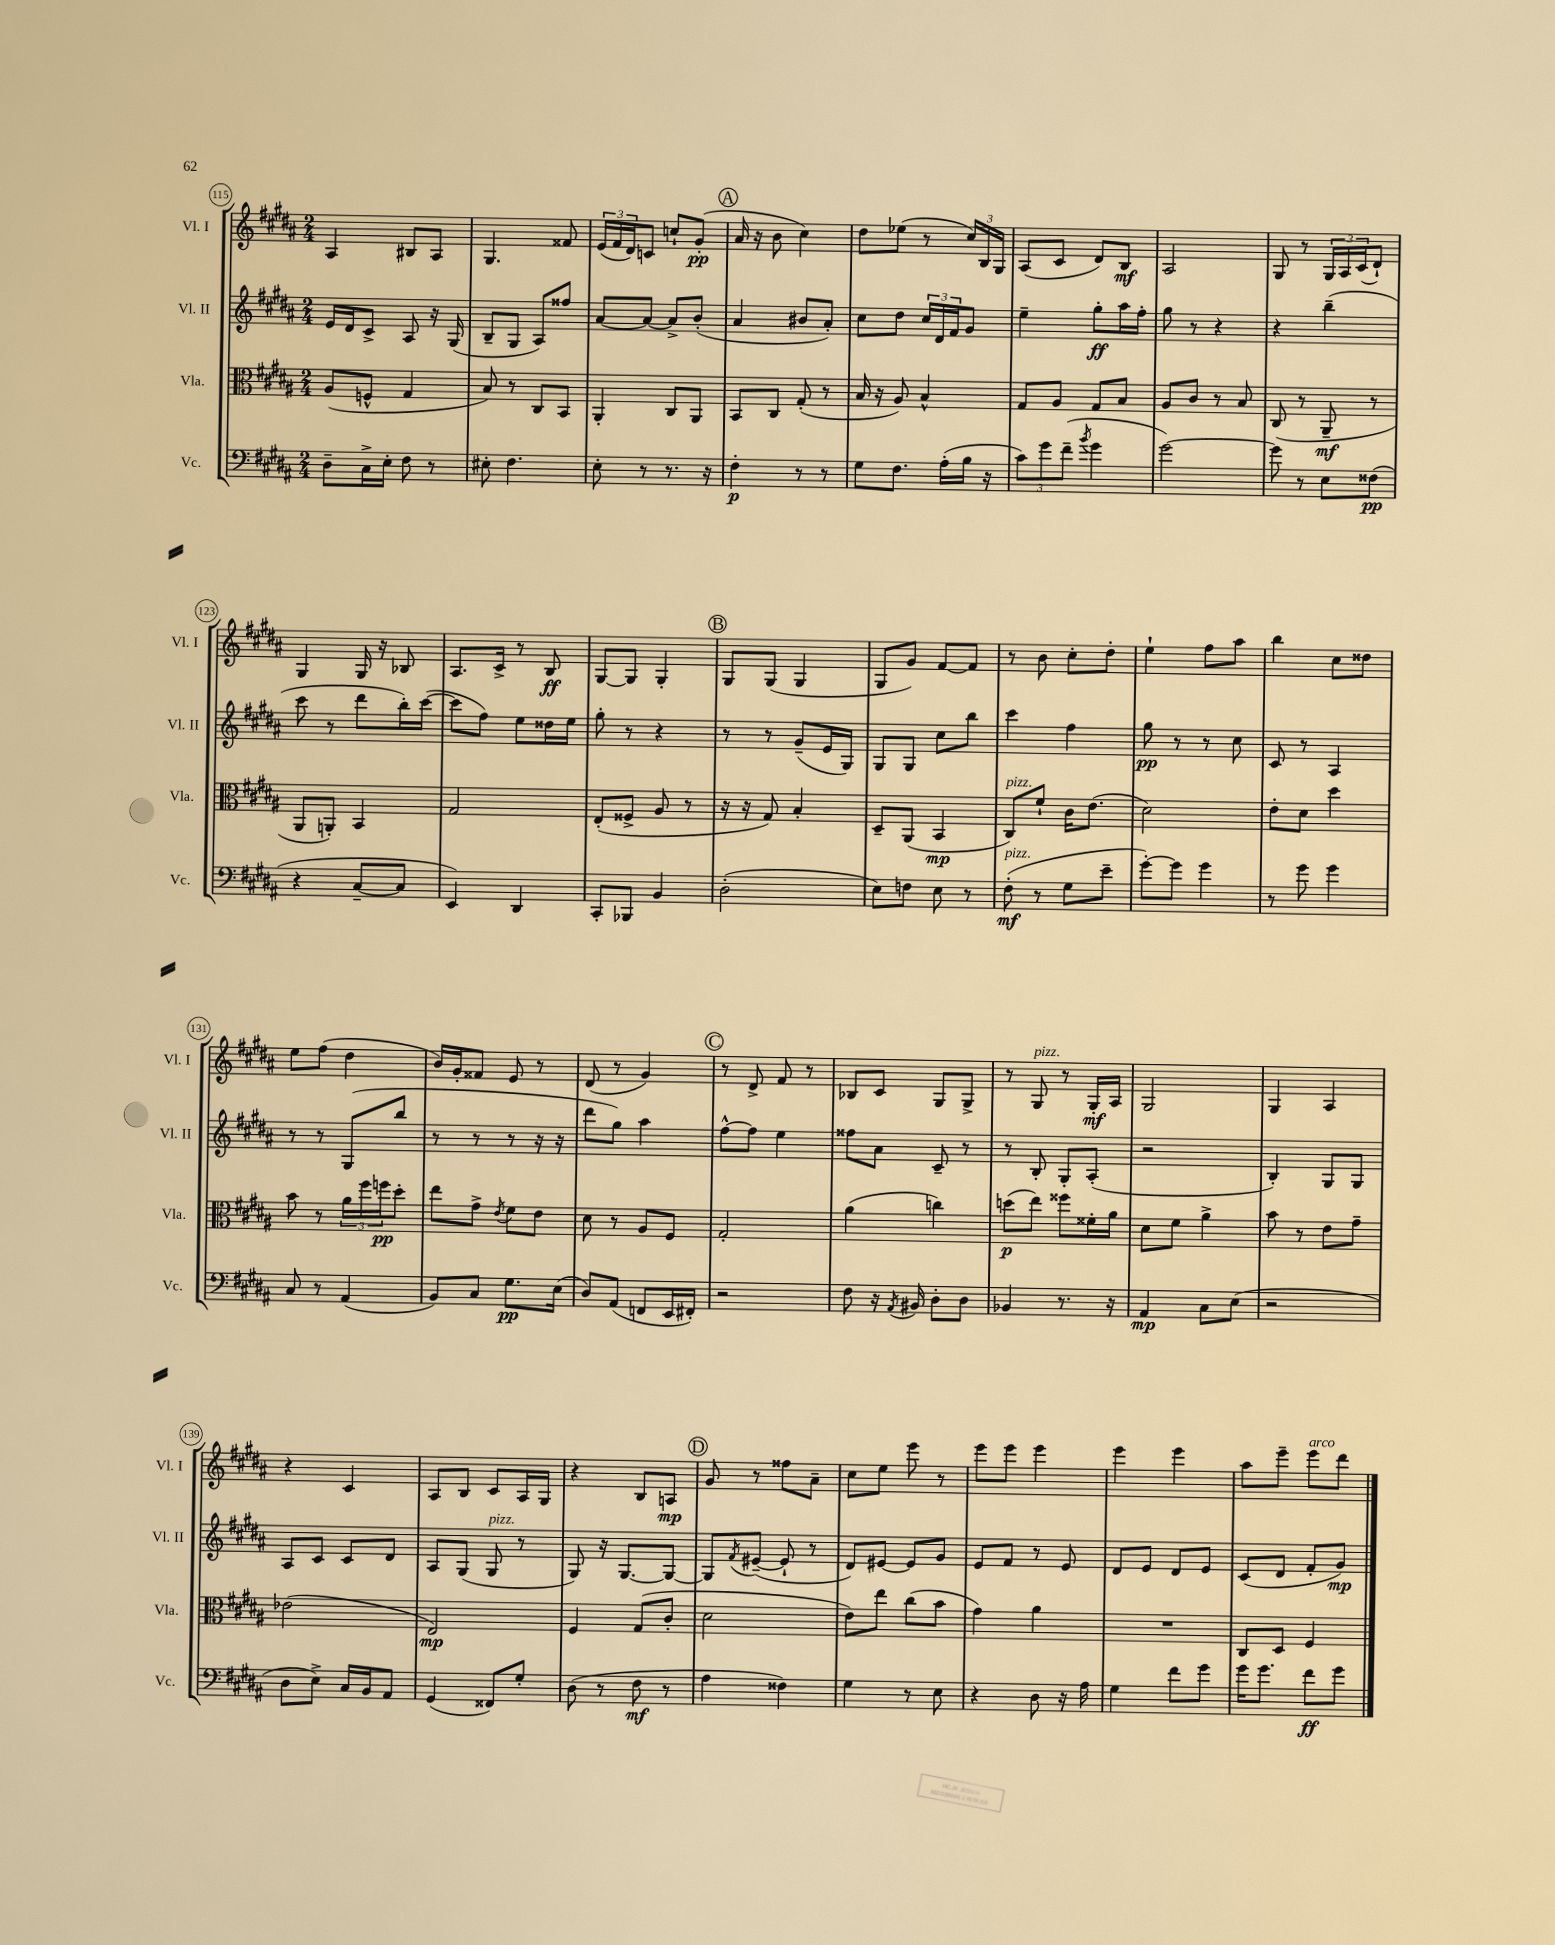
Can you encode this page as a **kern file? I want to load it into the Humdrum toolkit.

**kern	**kern	**kern	**kern
*staff4	*staff3	*staff2	*staff1
*clefF4	*clefC3	*clefG2	*clefG2
*k[f#c#g#d#a#]	*k[f#c#g#d#a#]	*k[f#c#g#d#a#]	*k[f#c#g#d#a#]
*M2/4	*M2/4	*M2/4	*M2/4
8D#~	(8A#	16e	4A#
.	.	16d#	.
16C#^	8F^^	8c#^	.
16E'	.	.	.
8F#	4G#	8A#	8B#
8r	.	16r	8A#
.	.	(16G#	.
=	=	=	=
8E#'	8B)	8B~	4.G#
4.F#	8r	8G#	.
.	8C#	8A#)	.
.	8BB	8ff##	8f##
=	=	=	=
8E'	4AA#'	[8a#	(24e
.	.	.	24f#
.	.	.	24d#)
8r	.	8a#_	8c
8.r	8C#	8a#^]	8cc`
.	8AA#	(8b'	(8g#'
16r	.	.	.
=	=	=	=
4F#'	8BB	4a#	16a#
.	.	.	16r
.	8C#	.	8b
8r	(8G#'	8b#	4cc#)
8r	8r	8a#')	.
=	=	=	=
8G#	16B	8cc#	8dd#
.	16r	.	.
8.F#	8A#)	8dd#	(8ee-
.	4B^^	24cc#	8r
.	.	24d#	.
(16A#'	.	.	.
.	.	24f#	.
16B	.	8g#	24cc#)
.	.	.	24B
16r	.	.	.
.	.	.	24G#
=	=	=	=
12c#)	8G#	4ee~	(8A#
12g#	.	.	.
.	8A#	.	8c#
(12f#~	.	.	.
8qb	.	.	.
4g#	8G#	8gg#'	8d#)
.	8B	16aa#	8B
.	.	16ff#'	.
=	=	=	=
[2g#)	8A#	8gg#	2A#
.	8c#	8r	.
.	8r	4r	.
.	8B	.	.
=	=	=	=
8g#]	(8C#	4r	8G#
8r	8r	.	8r
8E	8AA#~	(4bb~	24G#
.	.	.	24A#
.	.	.	(24c#
(8F##	8r	.	8d#`)
=	=	=	=
4r	8AA#	8ccc#	4G#
.	8AA')	8r	.
[8C#~	4BB	8ddd#	16G#
.	.	.	16r
8C#]	.	16bb')	8B-
.	.	([16ccc#	.
=	=	=	=
4EE)	2G#	8ccc#]	8.A#
.	.	8ff#)	.
.	.	.	16c#^
4DD#	.	8ee	8r
.	.	16dd##	8B
.	.	16ee	.
=	=	=	=
8CC#'	(8E'	8gg#'	[8G#
8BBB-	8F##^	8r	8G#]
4BB	8A#	4r	4G#'
.	8r	.	.
=	=	=	=
(2D#'	16r	8r	8G#
.	16r	.	.
.	8G#)	8r	(8G#
.	4B'	(8g#~	4G#
.	.	16e	.
.	.	16G#)	.
=	=	=	=
8E)	8D#~	8G#	8G#
8F	(8AA#	8G#	8g#)
8E	4BB	8cc#	[8f#
8r	.	8bb	8f#]
=	=	=	=
(8F#'	8C#)	4ccc#	8r
8r	8f#`	.	8b
8G#	16c#	4ff#	8cc#'
.	(8.e	.	.
8e~	.	.	8dd#'
=	=	=	=
[8g#')	2d#)	8gg#	4ee`
8g#]	.	8r	.
4g#	.	8r	8ff#
.	.	8cc#	8aa#
=	=	=	=
8r	8e'	8c#	4bb
8g#	8d#	8r	.
4g#	4dd#	4A#	8cc#
.	.	.	8dd##
=	=	=	=
8C#	8b	8r	8ee
8r	8r	8r	(8ff#
(4AA#	24a#	(8G#	4dd#
.	24ff#	.	.
.	24ff	.	.
.	8dd#'	8bb	.
=	=	=	=
8BB)	8ee	8r	16b)
.	.	.	16g#'
8C#	8g#^	8r	8f##
.	8qe	.	.
8.G#	8f#	8r	8e
.	8e	16r	8r
(16E	.	16r	.
=	=	=	=
8D#)	8d#	8ddd#	(8d#
(8AA#	8r	8gg#)	8r
8FF	8A#	4aa#	4g#)
16EE	8F#	.	.
16FF#')	.	.	.
=	=	=	=
2r	2G#'	[8ff#^^	8r
.	.	8ff#]	8d#^
.	.	4ee	8f#
.	.	.	8r
=	=	=	=
8F#	(4a#	8ff##	8B-
16r	.	8a#	8c#
8qAA#	.	.	.
16BB#	.	.	.
8D#'	4cc)	8c#~	8G#
8D#	.	8r	8G#^
=	=	=	=
4BB-	(8dd	8r	8r
.	8ee)	8B'	8G#
8.r	8ff##	8G#'	8r
.	16f##'	(8A#'	16G#'
16r	16a#	.	16A#
=	=	=	=
4AA#	8d#	2r	2G#
.	8f#	.	.
8C#	4a#^	.	.
(8E	.	.	.
=	=	=	=
2r	8b	4B')	4G#
.	8r	.	.
.	8e	8G#	4A#
.	8g#~	8G#	.
=	=	=	=
8D#	(2e-	8A#	4r
8E^)	.	8c#	.
16C#	.	8c#	4c#
16BB	.	.	.
8AA#	.	8d#	.
=	=	=	=
(4GG#	2E)	8A#	8A#
.	.	(8G#	8B
8FF##)	.	8G#	8c#
8G#'	.	8r	16A#
.	.	.	16G#
=	=	=	=
(8D#	4F#	8G#)	4r
8r	.	16r	.
.	.	[8.G#	.
8F#	(8G#	.	8B
8r	8c#'	8G#_	8A
=	=	=	=
4A#	2d#	8G#]	8g#
.	.	8qf#	.
.	.	([8e#~	8r
4F##)	.	8e#`]	8ff##
.	.	8r	8a#~
=	=	=	=
4G#	8e)	8d#)	8cc#
.	8ee	[8e#	8ee
8r	(8cc#	8e#]	8eee
8E	8b	8g#	8r
=	=	=	=
4r	4g#)	8e	8eee
.	.	8f#	8eee
8D#	4a#	8r	4eee
16r	.	8e	.
16A#	.	.	.
=	=	=	=
4G#	2r	8d#	4eee
.	.	8e	.
8f#	.	8d#	4eee
8g#	.	8e	.
=	=	=	=
16g#	8C#	(8c#	8aa#
8.g#	.	.	.
.	8D#	8d#	8eee~
8f#	4F#	8f#'	8eee
8g#	.	8g#)	8ddd#
==	==	==	==
*-	*-	*-	*-
